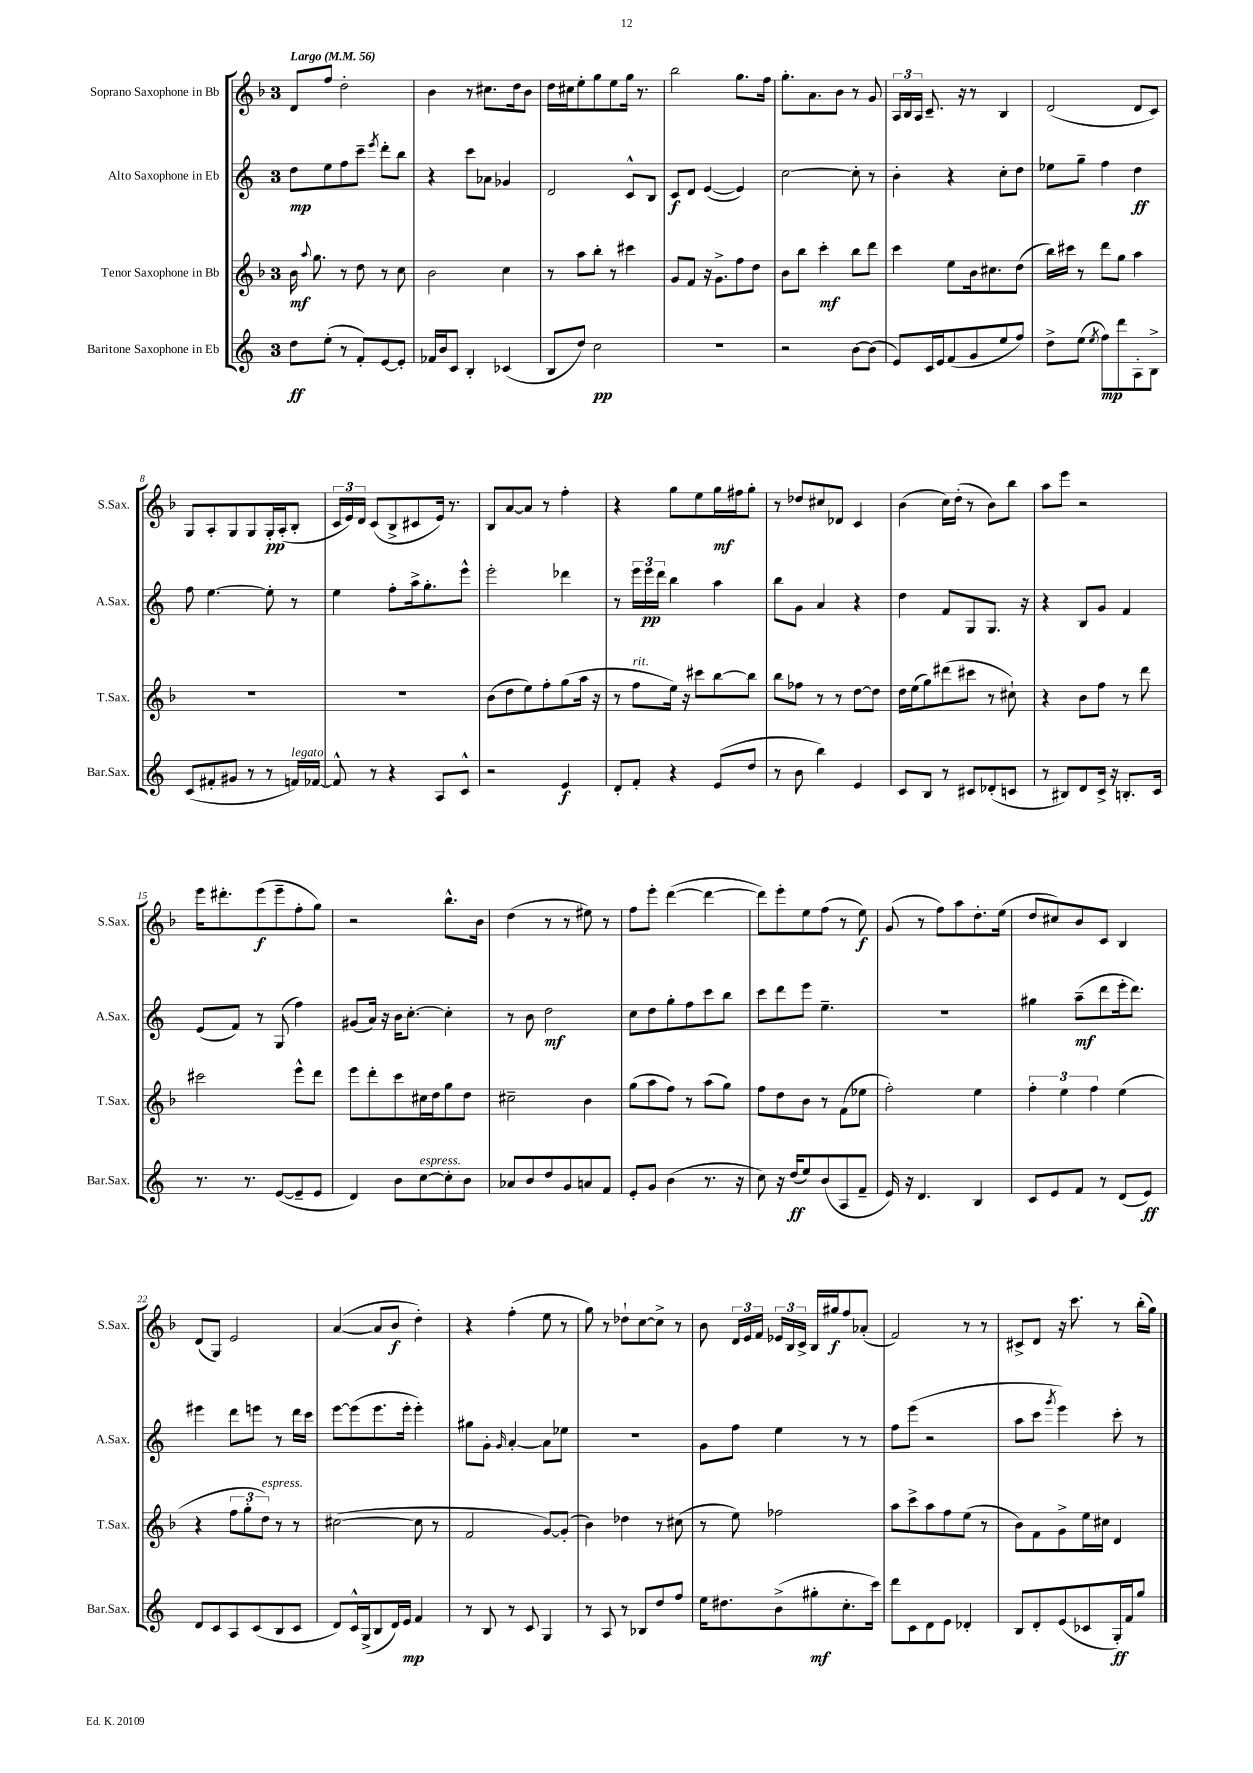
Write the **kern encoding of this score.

**kern	**kern	**kern	**kern
*staff4	*staff3	*staff2	*staff1
*clefG2	*clefG2	*clefG2	*clefG2
*k[]	*k[b-]	*k[]	*k[b-]
*M3/4	*M3/4	*M3/4	*M3/4
*MM56	*MM56	*MM56	*MM56
8dd\L	16b-\	8dd\L	8d/L
.	8qqaa/	.	.
.	8.gg\	.	.
(8ee'\J	.	8ee\	8ff/J
8r	8r	8ff\	2dd'\
8f'/L)	8dd\	8ccc~\J	.
.	.	8qeee/	.
[8e/	8r	8ddd'\L	.
8e'/]J	8cc\	8bb\J	.
=	=	=	=
16f-/LL	2b-\	4r	4b-\
16b/J	.	.	.
8c/J	.	.	.
4B'/	.	8ccc\L	8r
.	.	8a-\J	8.cc#\L
(4c-/	4cc\	4g-/	.
.	.	.	16dd\k
.	.	.	8b-\J
=	=	=	=
8B/L	8r	2d/	16dd\LL
.	.	.	16cc#\J
8dd/J)	8aa\L	.	8ee'\
2cc\	8bb-'\J	.	8gg\
.	8r	.	8ee\
.	4ccc#\	8c^^/L	16gg\Jk
.	.	.	8.r
.	.	8B/J	.
=	=	=	=
2.r	8g/L	8c/L	2bb-\
.	8f/J	8d/J	.
.	16r	([4e/	.
.	8.g^\L	.	.
.	8ff\	4e/])	8.gg\L
.	8dd\J	.	.
.	.	.	16ff\Jk
=	=	=	=
2r	8b-\L	[2cc\	8.gg'\L
.	8bb-\J	.	.
.	.	.	8.a\
.	4ccc'\	.	.
.	.	.	8b-\J
[8b\L	8bb-\L	8cc'\]	8r
(8b\]J	8ddd\J	8r	8g/
=	=	=	=
8e/L)	4ccc\	4b'\	24A/LL
.	.	.	24B-/
.	.	.	24A/JJ
16c/L	.	.	8.c~/
16e/J	.	.	.
(8f/	8ee\L	4r	.
.	.	.	16r
8g/	16b-\k	.	8r
.	8.cc#\	.	.
8ee/	.	8cc'\L	4B-/
8ff/J)	(8dd\J	8dd\J	.
=	=	=	=
8dd^\L	16bb-\LL)	8ee-\L	(2d/
.	16ccc#\JJ	.	.
(8ee\J	8r	8gg~\J	.
8qee/	.	.	.
8ff\L)	8ddd\L	4ff\	.
8ddd\	8gg\J	.	.
8A'\	4aa\	4dd\	8d/L
8B^\J	.	.	8c/J)
=	=	=	=
(8c/L	2.r	8ff\	8G/L
8f#'/	.	[4.ee\	8A'/
8g#/J	.	.	8G/
8r	.	.	8G/
8r	.	8ee'\]	16G'/L
.	.	.	(16A'/J
16f/LL)	.	8r	8B-'/J
[16f-/JJ	.	.	.
=	=	=	=
8f-^^/]	2.r	4ee\	24c/LL
.	.	.	24e/)
.	.	.	24d/JJ
8r	.	.	(8c/L
4r	.	8ff'\L	8B-^/
.	.	16aa^\k	8c#/
.	.	8.gg'\	.
8A/L	.	.	16e/Jk)
.	.	.	8.r
8c^^/J	.	8eee^^\J	.
=	=	=	=
2r	(8b-\L	2eee'\	8B-/L
.	8dd\	.	[8a/
.	8ee\)	.	8a/]J
.	8ff'\	.	8r
4e/	(8gg\	4ddd-\	4ff'\
.	16aa\Jk	.	.
.	16r	.	.
=	=	=	=
8d'/L	8r	8r	4r
8f'/J	8ff\L	24eee\LL	.
.	.	24eee\	.
.	.	24ddd\JJ	.
4r	16ee\Jk)	4bb\	8gg\L
.	16r	.	.
.	8ccc#\L	.	8ee\
(8e/L	[8bb-\	4aa\	16gg\L
.	.	.	16ff#\J
8dd/J	8bb-\]J	.	8gg'\J
=	=	=	=
8r	8bb-\L	8bb\L	8r
8b\	8ff-\J	8g\J	8dd-/L
4bb\)	8r	4a/	8cc#/
.	8r	.	8d-/J
4e/	[8dd\L	4r	4c/
.	8dd\]J	.	.
=	=	=	=
8c/L	16dd\LL	4dd\	(4b-\
.	(16ee\J	.	.
8B/J	8gg\)	.	.
8r	(8ddd#\	8f/L	16cc\LL)
.	.	.	(16dd'\JJ
8c#/L	8ccc#\J	8G/	8r
(8d-'/	8r	8.G/J	8b-\L)
8c/J	8cc#`\)	.	8bb-\J
.	.	16r	.
=	=	=	=
8r	4r	4r	8aa\L
8B#/L)	.	.	8eee\J
8d/	8b-\L	8B/L	2r
16c^/Jk	8ff\J	8g/J	.
16r	.	.	.
8.B'/L	8r	4f/	.
.	8ddd\	.	.
16c/Jk	.	.	.
=	=	=	=
8.r	2ccc#\	(8e/L	16eee\LK
.	.	.	8.ddd#'\
.	.	8f/J)	.
8.r	.	.	.
.	.	8r	(8eee\
([8e/L	.	(8G/	8eee~\
8e~/]	8eee^^\L	4ff\)	8ff'\
8e/J	8ddd\J	.	8gg\J)
=	=	=	=
4d/)	8eee\L	(8g#/L	2r
.	8ddd'\	16a/Jk)	.
.	.	16r	.
8b\L	8ccc\	16b\LK	.
.	.	[8.cc'\J	.
[8cc\	16cc#\L	.	.
.	16dd\J	.	.
8cc'\]	8gg\	4cc'\]	8.bb-^^\L
8b\J	8dd\J	.	.
.	.	.	16b-\Jk
=	=	=	=
8a-/L	2cc#~\	8r	(4dd\
8b/	.	8b\	.
8dd/	.	2dd\	8r
8g/	.	.	8r
8a/	4b-\	.	8ee#\)
8f/J	.	.	8r
=	=	=	=
8e'/L	(8gg\L	8cc\L	8ff\L
8g/J	8aa\	8dd\	8eee'\J
(4b\	8ff\J)	8gg'\	([4ddd\
.	8r	8ff\	.
8.r	(8aa\L	8ccc\	4ddd\_
.	8gg\J)	8bb\J	.
16r	.	.	.
=	=	=	=
8cc\)	8ff\L	8ccc\L	8ddd\]L)
16r	8dd\	8ddd\	8eee'\
(16dd/LK	.	.	.
8ee/)	8b-\J	8eee\J	8ee\
(8b/	8r	4.ee~\	(8ff\J
8A/	(8f\L	.	8r
8f~/J	8ee-\J	.	8ee\)
=	=	=	=
16e/)	2ff'\)	2.r	(8g/
16r	.	.	.
4.d/	.	.	8r
.	.	.	8ff\L)
.	.	.	8aa\
4B/	4ee\	.	8.dd'\
.	.	.	(16ee\Jk
=	=	=	=
8c/L	6ff'\	4gg#\	8dd/L
8e/	.	.	8cc#/)
.	6ee\	.	.
8f/J	.	(8aa~\L	8b-/
.	6ff\	.	.
8r	.	8ddd\	8c/J
(8d/L	(4ee\	16eee'\k	4B-/
.	.	8.ddd\J)	.
8e/J)	.	.	.
=	=	=	=
8d/L	4r	4eee#\	(8d/L
8c/	.	.	8G/J)
8A/	12ff\L	8ddd\L	2e/
.	12gg'\	.	.
(8c/	.	8eee\J	.
.	12dd\J)	.	.
8B/	8r	8r	.
8c/J	8r	16ddd\LL	.
.	.	16ccc\JJ	.
=	=	=	=
8d/L)	([2cc#\	[8eee\L	([4a/
16c^^/L	.	(8eee\]	.
(16G^/J	.	.	.
8B/	.	8.eee\	8a/]L
16d/L)	.	.	8b-/J
16e/JJ	.	16eee'\Jk	.
4f/	8cc#\]	4eee'\)	4dd'\)
.	8r	.	.
=	=	=	=
8r	2f/	8gg#\L	4r
8B/	.	8g'\J	.
.	.	16qqg/	.
8r	.	[4a'/	(4ff'\
8c/	.	.	.
4G/	[8g/L)	8a\]L	8ee\
.	(8g'/]J	8ee-\J	8r
=	=	=	=
8r	4b-\)	2.r	8gg\)
8A/	.	.	8r
8r	4dd-\	.	8dd-`\L
8B-/L	.	.	[8cc\
8dd/	8r	.	8cc^\]J
8ff/J	(8cc#\	.	8r
=	=	=	=
16ee\LK	8r	8g\L	8b-\
8.dd#\	.	.	.
.	8ee\)	8ff\J	24d/LL
.	.	.	24e/
.	.	.	24f/JJ
(8b^\	2ff-\	4ee\	24e-/LL
.	.	.	24B-/
.	.	.	24c^/JJ
8gg#'\	.	.	16B-/LL
.	.	.	16gg#/J
8.cc'\	.	8r	8ff/
.	.	8r	(8a-'/J
16ccc\Jk)	.	.	.
=	=	=	=
8ddd\L	8aa\L	8ff\L	2f/)
8c\	8ccc^\	(8eee\J	.
8d\	8aa\	2r	.
8e\J	8ff\	.	.
4d-'/	(8ee\J	.	8r
.	8r	.	8r
=	=	=	=
8B/L	8b-\L)	8aa\L	8c#^/L
8d'/	8f\	8ccc\J	8d/J
.	.	8qggg/	.
(8e/	8g^\	4eee\)	16r
.	.	.	8.ccc\
8c-/	16ee\L	.	.
.	16cc#\JJ	.	.
16G'/L)	4d/	8ccc'\	8r
16f/J	.	.	.
8gg/J	.	8r	(16bb-'\LL
.	.	.	16gg\JJ)
==	==	==	==
*-	*-	*-	*-
